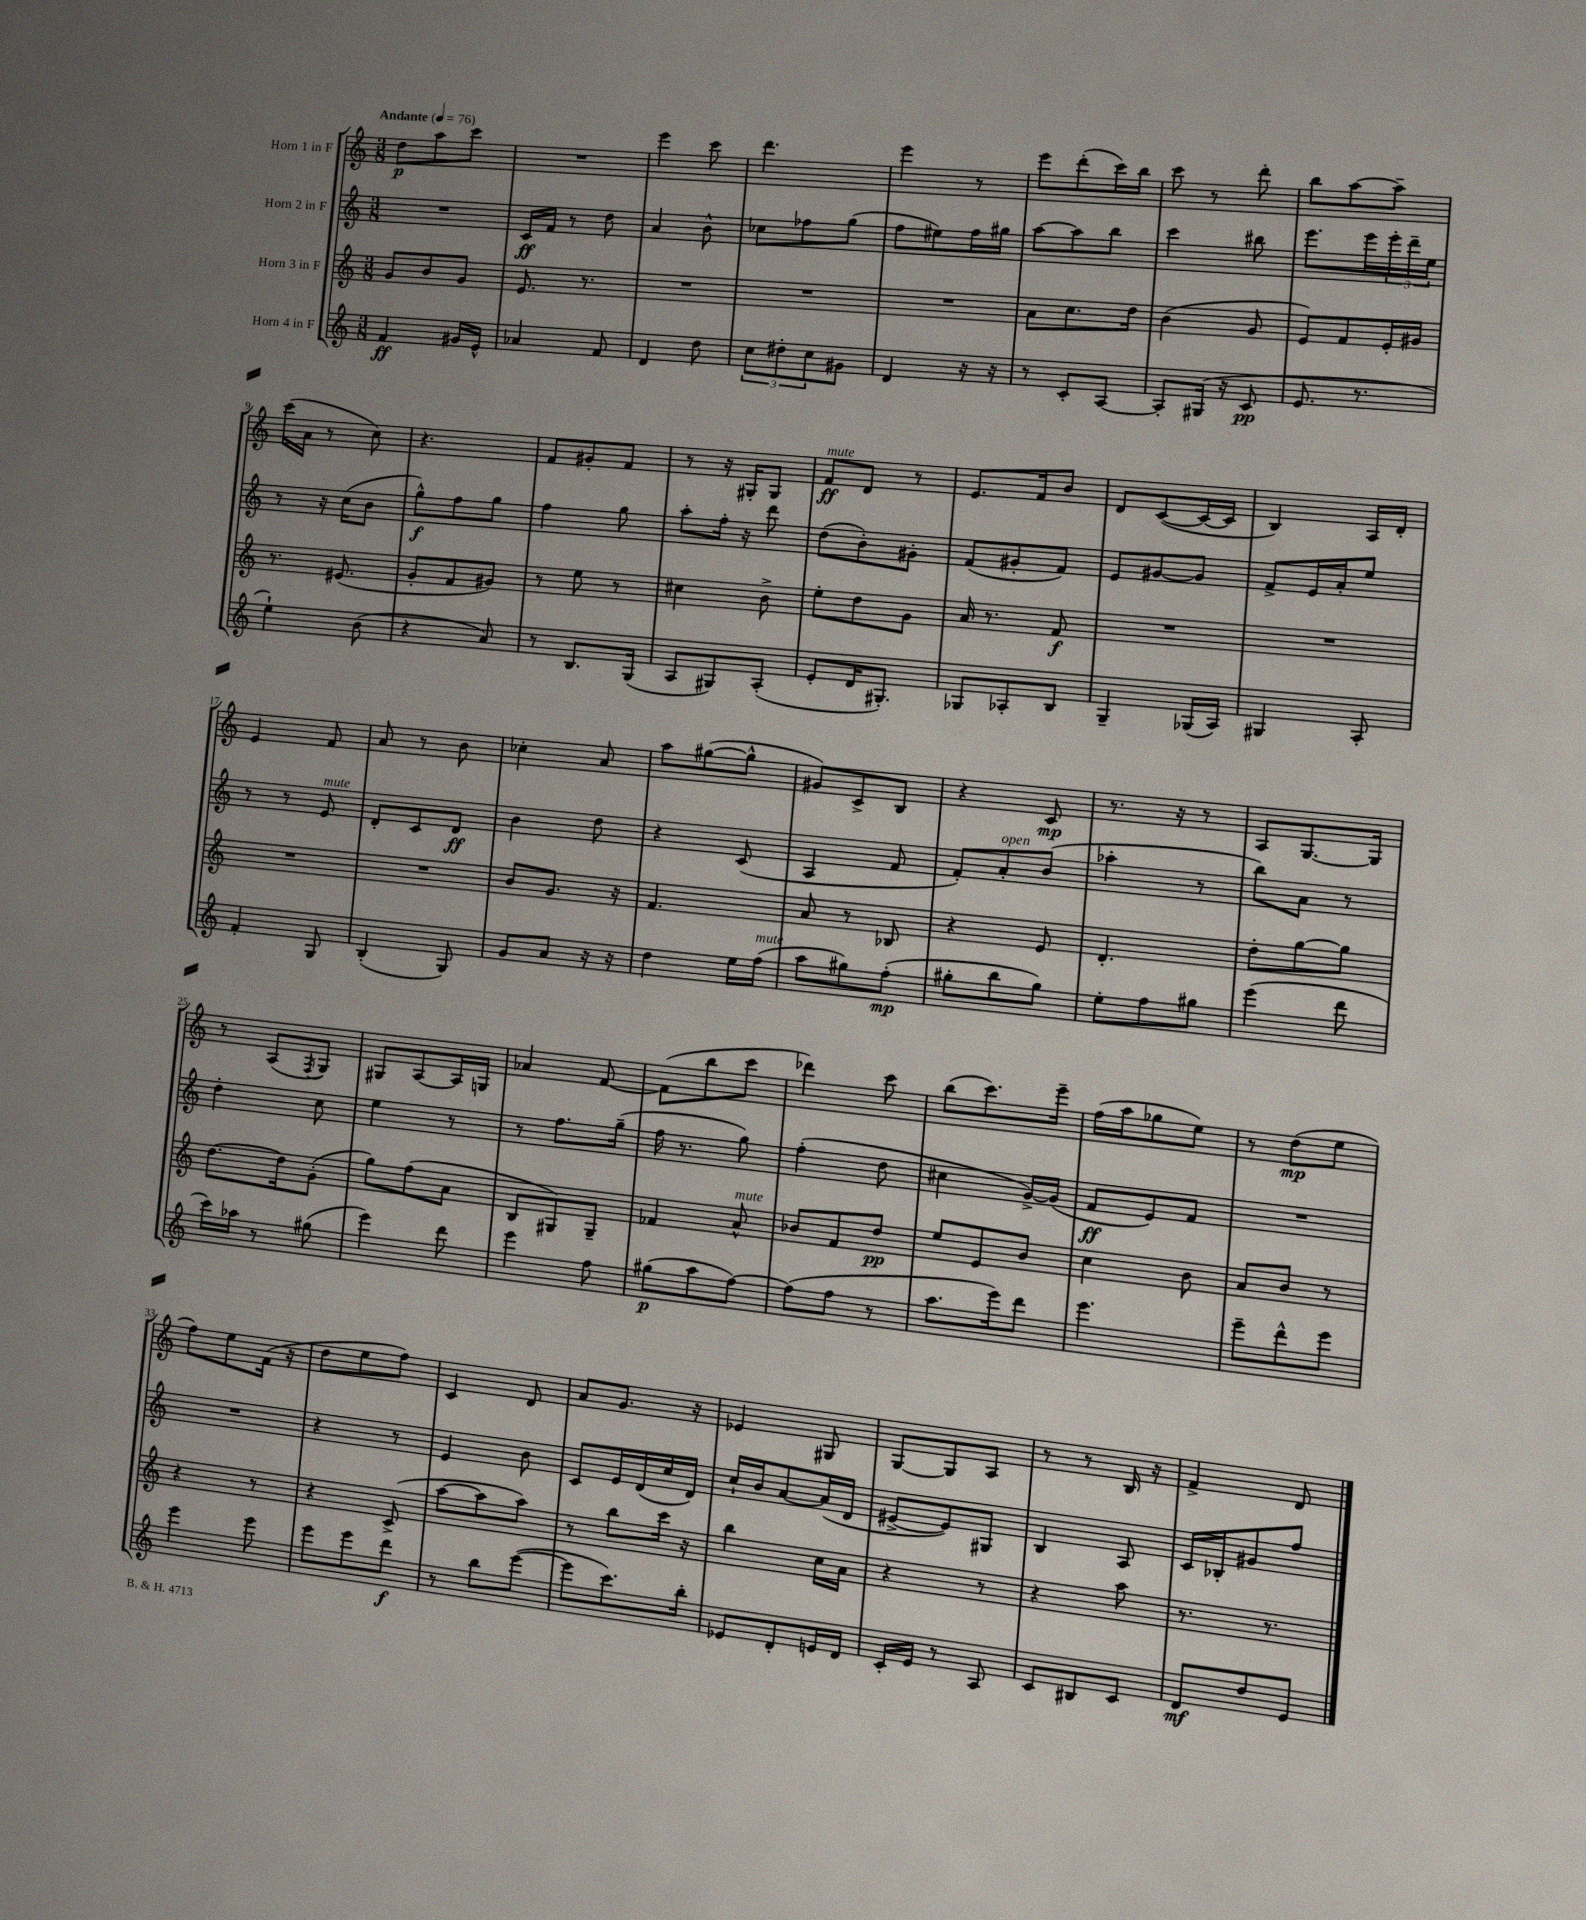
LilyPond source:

<<
\new StaffGroup <<
\new Staff = "s0" \with { instrumentName = "Horn 1 in F" } {
    \clef treble \key c \major \numericTimeSignature \time 3/8 \tempo "Andante" 4 = 76
    d''8\p a''8 c'''8 |
    R4. |
    e'''4 c'''8 |
    d'''4. |
    e'''4 r8 |
    e'''8 d'''8-.( c'''16) b''16 |
    c'''8 r8 d'''8-. |
    b''8 a''8~ a''8-- |
    c'''16( a'16 r8 c''8) |
    r4. |
    f'8 gis'8-. f'8 |
    r8 r16 gis16-. gis8 |
    f'8\ff^\markup { \italic "mute" } d'8 r8 |
    e'8. f'16 b'8 |
    d'8 c'8~( c'16~ c'16 |
    b4) a16 d'16-. |
    e'4 f'8 |
    a'8 r8 b'8 |
    ces''4-. a'8 |
    a''8 gis''8~( gis''8-^ |
    gis'8) c'8-> b8 |
    r4 c'8\mp |
    r8. r16 r8 |
    a8 g8.~ g16 |
    r8 a8( \acciaccatura { f8 } g8) |
    gis8 a8~ a16 g16 |
    aes'4 f'8~ |
    f'8( b''8 c'''8 |
    des'''4) c'''8 |
    b''8( c'''8.) e'''16-- |
    f''16( a''16 ges''8 e''8) |
    r8 d''8\mp( e''8 |
    f''8) e''8 f'16( r16 |
    d''8 e''8 f''8) |
    c'4 d'8 |
    a'8 g'8. r16 |
    ees'4 gis8 |
    g8~ g8 a8 |
    r8 r8 b16 r16 |
    f'4-> d'8 \bar "|." |
}
\new Staff = "s1" \with { instrumentName = "Horn 2 in F" } {
    \clef treble \key c \major \numericTimeSignature \time 3/8
    R4. |
    c'16\ff f'16 r8 d''8 |
    a'4 b'8-^ |
    ces''8 fes''8 g''8( |
    f''8 eis''8) f''16 gis''16 |
    a''8~ a''8 b''8 |
    c'''4 bis''8 |
    e'''8. e'''16 \tuplet 3/2 { e'''16-. d'''16-- e''16 } |
    r8 r16 c''16( b'8 |
    g''8-^\f) f''8 g''8 |
    f''4 g''8 |
    a''8-. f''16-. r16 d'''8 |
    d''8( b'8-.) gis'8-. |
    f'8( gis'8-. f'8) |
    e'8 gis'8~ gis'8 |
    f'8-> e'16 a'16-. e''8 |
    r8 r8 e'8^\markup { \italic "mute" } |
    d'8-. c'8 d'8\ff |
    b'4 d''8 |
    r4 c'8( |
    a4 f'8 |
    f'8-.) a'8-.^\markup { \italic "open" } b'8( |
    aes''4-. r8 |
    b''8) a'8 r8 |
    d''4-. c''8 |
    e''4 r8 |
    r8 f''8. g''16--( |
    f''16 r8. g''8) |
    f''4-.( d''8 |
    cis''4 g'16~->) g'16( |
    f'8\ff e'8) f'8 |
    R4. |
    R4. |
    r4 r8 |
    e'4 b'8 |
    c'8 e'16 d'16( c''16 d'16) |
    c''16-! b'16 a'8~ a'16( d'16 |
    eis'8~-> eis'8) gis8 |
    b4 a8 |
    c'16 bes16-. gis'8 f''8 \bar "|." |
}
\new Staff = "s2" \with { instrumentName = "Horn 3 in F" } {
    \clef treble \key c \major \numericTimeSignature \time 3/8
    g'8 b'8 g'8 |
    e'8. r8. |
    R4. |
    R4. |
    R4. |
    a'8 c''8. d''16 |
    b'4( g'8 |
    e'8) f'8 e'16-. gis'16 |
    r8. eis'8.( |
    g'8-. f'8 gis'8) |
    r8 e''8 r8 |
    cis''4 b'8-> |
    e''8-. d''8 g'8 |
    a'16 r8. f'8\f |
    R4. |
    R4. |
    R4. |
    R4. |
    b'8 g'8. r16 |
    f'4. |
    a'8 r8 bes8 |
    r4 e'8 |
    d'4.-. |
    d''8-. g''8~ g''8 |
    d''8.~ d''16 g'8-.( |
    g''8) f''8( a'8 |
    b8 gis8) gis8-- |
    fes'4 a'8-^^\markup { \italic "mute" } |
    bes'8 f'8 d''8\pp |
    e''8 e'8 b'8 |
    c''4 b'8 |
    a'8 b'8 r8 |
    r4 r8 |
    r4 c'8->( |
    a''8~ a''8 a''8) |
    r8 b''8 c'''16 r16 |
    b''4 c''16 a'16 |
    r4 r8 |
    r4 a''8 |
    r8. r8. \bar "|." |
}
\new Staff = "s3" \with { instrumentName = "Horn 4 in F" } {
    \clef treble \key c \major \numericTimeSignature \time 3/8
    f'4\ff gis'16 e'16-^ |
    aes'4 f'8 |
    d'4 d''8 |
    \tuplet 3/2 { c''8 dis''8-. c''8 } gis'8 |
    d'4 r16 r16 |
    r8 c'8-. a8~ |
    a8-. gis16( r16 c'8\pp |
    e'8. r8. |
    e''4-!) b'8( |
    r4 a'8) |
    r8 b8. g16( |
    a8 gis8) a8-.( |
    e'8-. d'16 gis8.-.) |
    ges8 aes8-. b8 |
    g4-- ges16( a16) |
    gis4 a8-. |
    f'4-. g8 |
    b4-.( g8) |
    g'8 a'8 r16 r16 |
    d''4 e''16 f''16^\markup { \italic "mute" }( |
    a''8 gis''8) f''8-.\mp( |
    gis''8-. b''8 gis''8) |
    e''8-. f''8 gis''8 |
    e'''4( d'''8 |
    c'''16) aes''16 r8 gis''8( |
    e'''4) d'''8 |
    e'''4 f''8 |
    gis''8\p( a''8 f''8~) |
    f''8( f''8 r8 |
    a''8. e'''16) d'''8 |
    e'''4. |
    e'''8-- d'''8-^ e'''8 |
    e'''4 e'''8 |
    e'''8 e'''8 d'''8\f |
    r8 b''8 e'''8~( |
    e'''8 c'''8.) b''16-. |
    ees'8 d'8-. e'16 d'16 |
    c'16-. e'16 r8 a8 |
    c'8 bis8 c'8 |
    d'8\mf d''8 e'8 \bar "|." |
}
>>
>>
